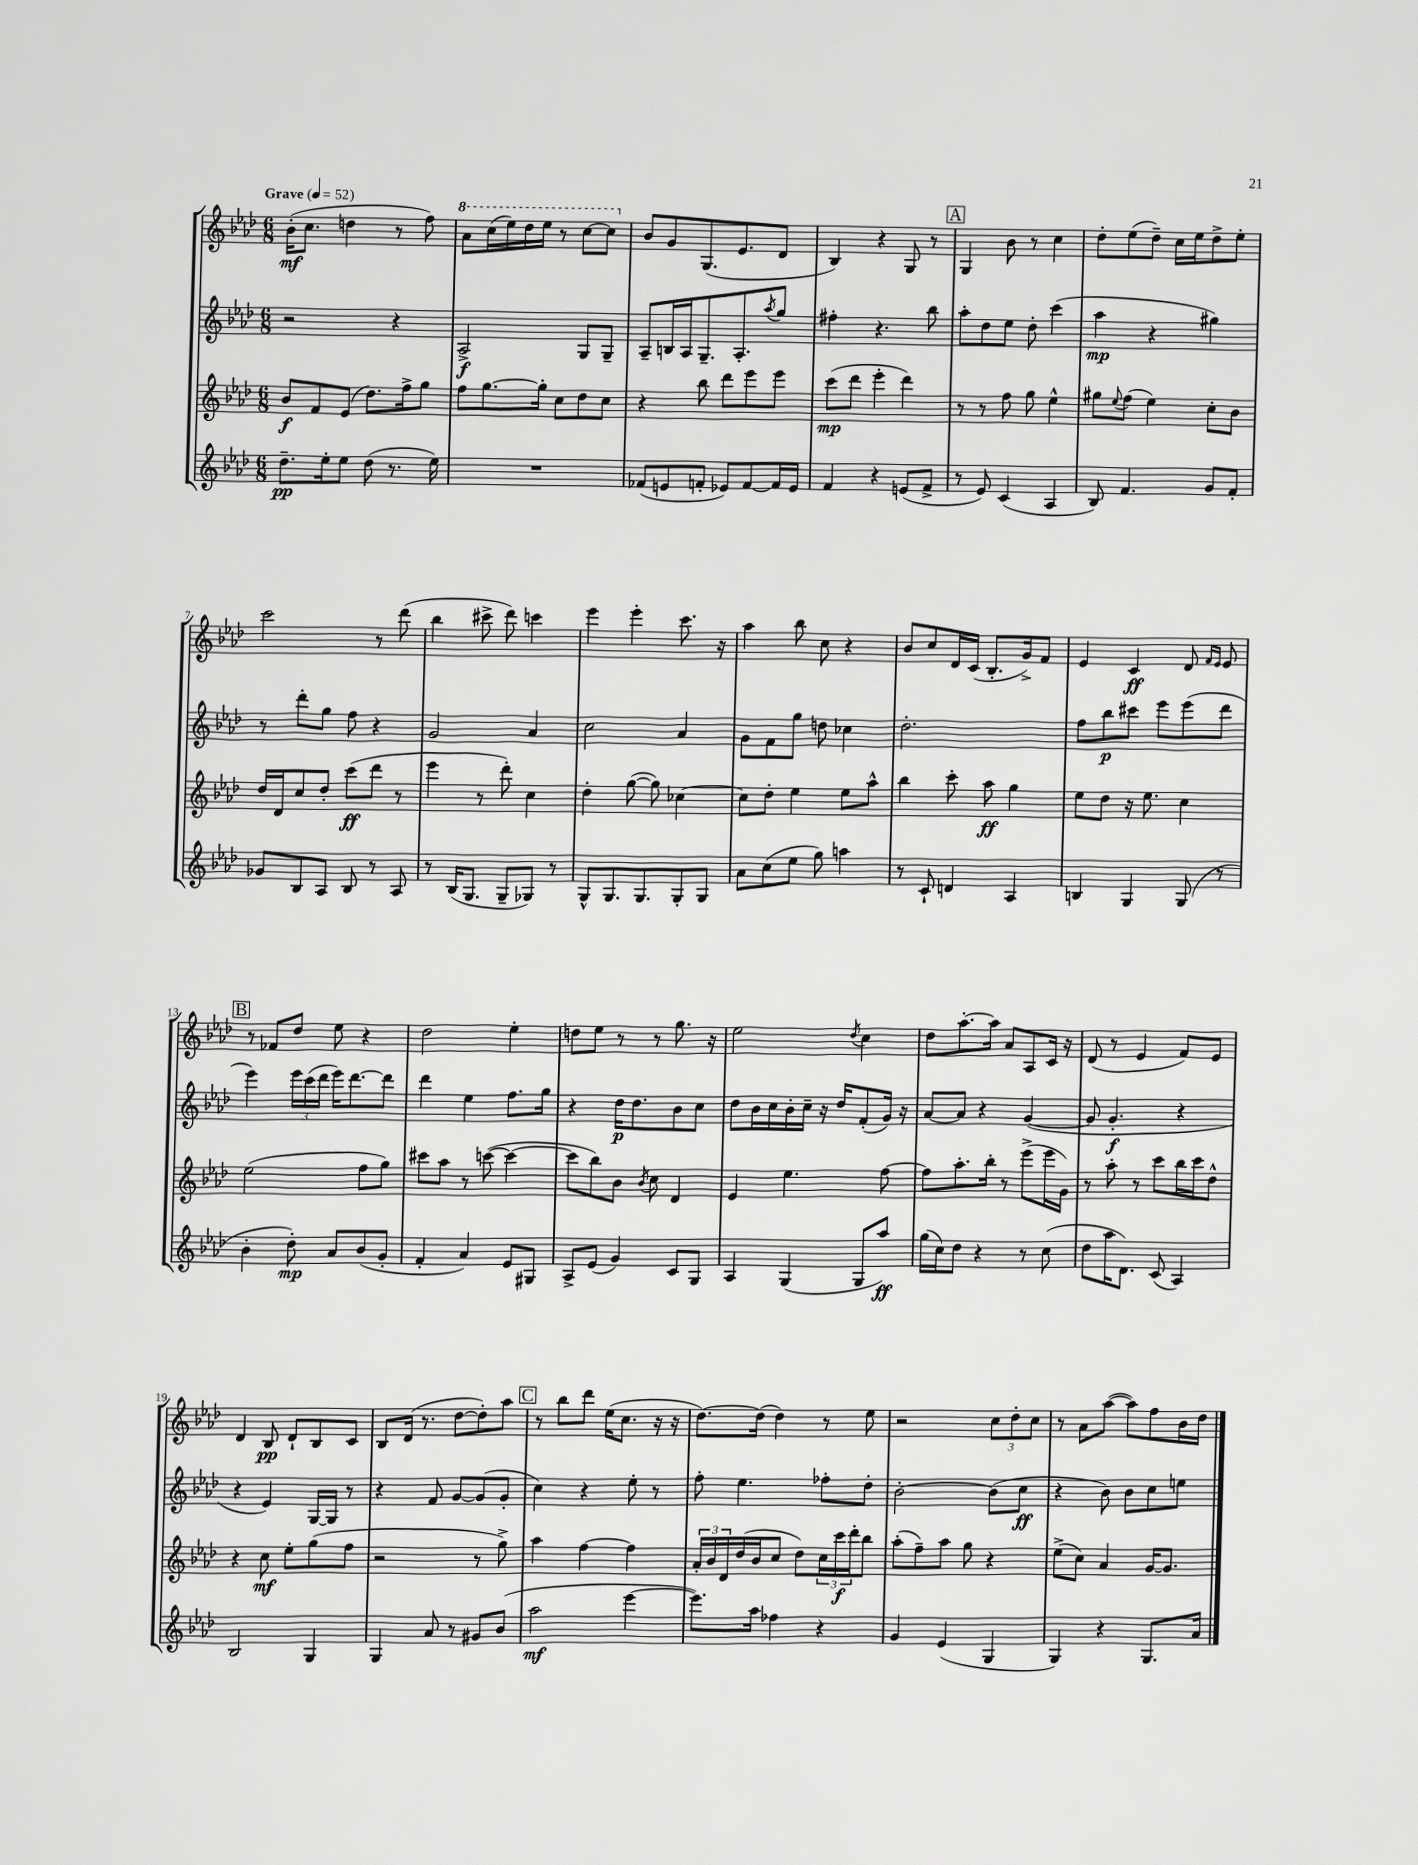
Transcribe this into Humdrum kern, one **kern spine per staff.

**kern	**kern	**kern	**kern
*staff4	*staff3	*staff2	*staff1
*clefG2	*clefG2	*clefG2	*clefG2
*k[b-e-a-d-]	*k[b-e-a-d-]	*k[b-e-a-d-]	*k[b-e-a-d-]
*M6/8	*M6/8	*M6/8	*M6/8
*MM52	*MM52	*MM52	*MM52
8.dd-~	8b-	2r	(16b-'
.	.	.	8.cc
.	8f	.	.
16ee-'	.	.	.
8ee-	(8e-	.	4dd
(8dd-	8.dd-)	.	.
8.r	.	4r	8r
.	16ff^	.	.
.	8gg	.	8ff)
16ee-)	.	.	.
=	=	=	=
2.r	8ff	2A-^	8aa-
.	[8.gg	.	(16ccc
.	.	.	16eee-)
.	.	.	16ddd-
.	16gg']	.	16eee-
.	8cc	.	8r
.	8dd-	8G	[8ccc
.	8cc	8G~	8ccc]
=	=	=	=
(8f-	4r	8A-~	8b-
8e	.	16B	8g
.	.	16A-	.
8f'	8bb-	8.G~	(8.G
8e-)	8ddd-	.	.
.	.	8.A-'	8.e-
[8f	8eee-	.	.
.	.	8qaa-	.
16f]	8eee-	8gg	8d-
16e-	.	.	.
=	=	=	=
4f	(8ccc	4ff#'	4B-)
.	8ddd-	.	.
4r	4eee-'	4.r	4r
(8e	4ddd-)	.	8G
8f^	.	8bb-	8r
=	=	=	=
8r	8r	8aa-'	4G
8e-)	8r	8dd-	.
(4c	8ff	8ee-	8b-
.	8gg	8dd-'	8r
4A-	4ee-^^	(4ccc	4cc
=	=	=	=
8B-)	8gg#	4aa-	8dd-'
.	8qqee-	.	.
4.f	(8ff	.	(8ee-
.	4ee-)	4r	8dd-~)
.	.	.	16cc
.	.	.	16ee-
8g	8cc'	4gg#)	8dd-^
8f'	8b-	.	8ee-'
=	=	=	=
8g-	16dd-	8r	2ccc
.	16d-	.	.
8B-	8cc	8ddd-'	.
8A-	8dd-'	8gg	.
8B-	(8ccc	8ff	.
8r	8ddd-	4r	8r
8A-	8r	.	(8ddd-
=	=	=	=
8r	4eee-	2g	4bb-
(16B-	.	.	.
8.G	.	.	.
.	8r	.	8ccc#^
8G~	8ddd-')	.	8ddd-)
8G-)	4cc	4a-	4ccc
8r	.	.	.
=	=	=	=
8G^^	4dd-'	2cc	4eee-
8.G	.	.	.
.	([8gg	.	4eee-'
8.G	.	.	.
.	8gg])	.	.
8G'	[4cc-	4a-	8.ccc
8G	.	.	.
.	.	.	16r
=	=	=	=
8a-	8cc-]	8g	4aa-
(8cc	8dd-'	8f	.
8ee-	4ee-	8gg	8bb-
8gg)	.	8dd	8cc
4aa	8ee-	4cc-	4r
.	8aa-^^	.	.
=	=	=	=
8r	4bb-	2.dd-'	8b-
8c`	.	.	8cc
4d	8ccc'	.	16d-
.	.	.	(16c
.	8aa-	.	8.B-'
4A-	4gg	.	.
.	.	.	16g^)
.	.	.	8f
=	=	=	=
4B	8ee-	8ff	4e-
.	8dd-	8bb-	.
4G	16r	8ccc#	4c
.	8.ee-	.	.
.	.	8eee-	.
(8G	4cc	(8eee-	8d-
.	.	.	16qqf
.	.	.	16qqe-
8r	.	8ddd-	8e-
=	=	=	=
4b-'	(2ee-	4eee-)	8r
.	.	.	8f-
8dd-')	.	24eee-	8dd-
.	.	(24ccc	.
.	.	24ddd-	.
8a-	.	16eee-)	8ee-
.	.	[8.ddd-	.
(8b-	8ff	.	4r
8g'	8gg)	8ddd-]	.
=	=	=	=
4f'	8ccc#	4ddd-	2dd-
.	8aa-	.	.
4a-)	8r	4ee-	.
.	([8ccc	.	.
8e-	4ccc_	8.ff	4ee-'
8G#	.	.	.
.	.	16gg	.
=	=	=	=
8A-^	8ccc]	4r	8dd
(8e-	8bb-)	.	8ee-
4g)	8b-	16dd-	8r
.	.	8.dd-	.
.	8qb-	.	.
.	8cc	.	8r
8c	4d-	8b-	8.gg
8G	.	8cc	.
.	.	.	16r
=	=	=	=
4A-	4e-	8dd-	2ee-
.	.	16b-	.
.	.	16cc	.
(4G	4.ee-	16b-'	.
.	.	16cc~	.
.	.	16r	.
.	.	16dd-	.
.	.	.	8qdd-
8G	.	(8f'	4cc
8aa-)	[8ff	16g)	.
.	.	16r	.
=	=	=	=
(16gg	8ff]	[8a-	8dd-
16cc)	.	.	.
8dd-	8.aa-'	8a-]	[8.aa-'
4r	.	4r	.
.	16bb-'	.	16aa-]
.	8r	.	8a-
8r	(8eee-^	([4g	8A-
(8cc	16eee-	.	16c
.	16g)	.	16r
=	=	=	=
8dd-	8r	8g]	(8d-
16aa-	8aa-'	4.g'	8r
8.d-)	.	.	.
.	8r	.	4e-
(8c	8ccc	.	.
4A-)	16bb-	4r	8f)
.	16ccc	.	.
.	8dd-^^	.	8e-
=	=	=	=
2B-	4r	4r	4d-
.	8cc	4e-)	8B-
.	8ee-'	.	8d-`
4G	(8gg	[16G	8B-
.	.	16G]	.
.	8ff	8r	8c
=	=	=	=
4G	2r	4r	8B-
.	.	.	(16d-
.	.	.	8.r
8a-	.	8f	.
8r	.	[8g	[8dd-
8g#	8r	(8g]	8dd-'])
(8b-	8gg^)	8g'	8aa-
=	=	=	=
2aa-	4aa-	4cc)	8r
.	.	.	8bb-
.	[4ff	4r	8ddd-
.	.	.	(16ee-
.	.	.	8.cc
[4eee-	4ff]	8ee-'	.
.	.	8r	16r
.	.	.	16r
=	=	=	=
8.eee-])	24a-'	8ff'	[8.dd-)
.	24b-	.	.
.	24d-	.	.
.	(16dd-	4.ee-	.
16aa-	16b-	.	(16dd-]
4ff-	8cc	.	4dd-)
.	8dd-)	.	.
4r	24cc	8ff-'	8r
.	24ccc	.	.
.	24ddd-'	.	.
.	8bb-	8dd-'	8ee-
=	=	=	=
4g	(8aa-'	[2b-'	2r
.	8ff~)	.	.
(4e-	8aa-	.	.
.	8gg	.	.
4G	4r	(8b-]	12cc
.	.	.	12dd-'
.	.	8cc	.
.	.	.	12cc
=	=	=	=
4G)	(8ee-^	4r	8r
.	8cc)	.	8a-
4r	4a-	8b-)	([8aa-
.	.	8b-	8aa-])
8.G	[16g	8cc	8ff
.	8.g]	.	.
.	.	8ee	16b-
16a-	.	.	16dd-
==	==	==	==
*-	*-	*-	*-
